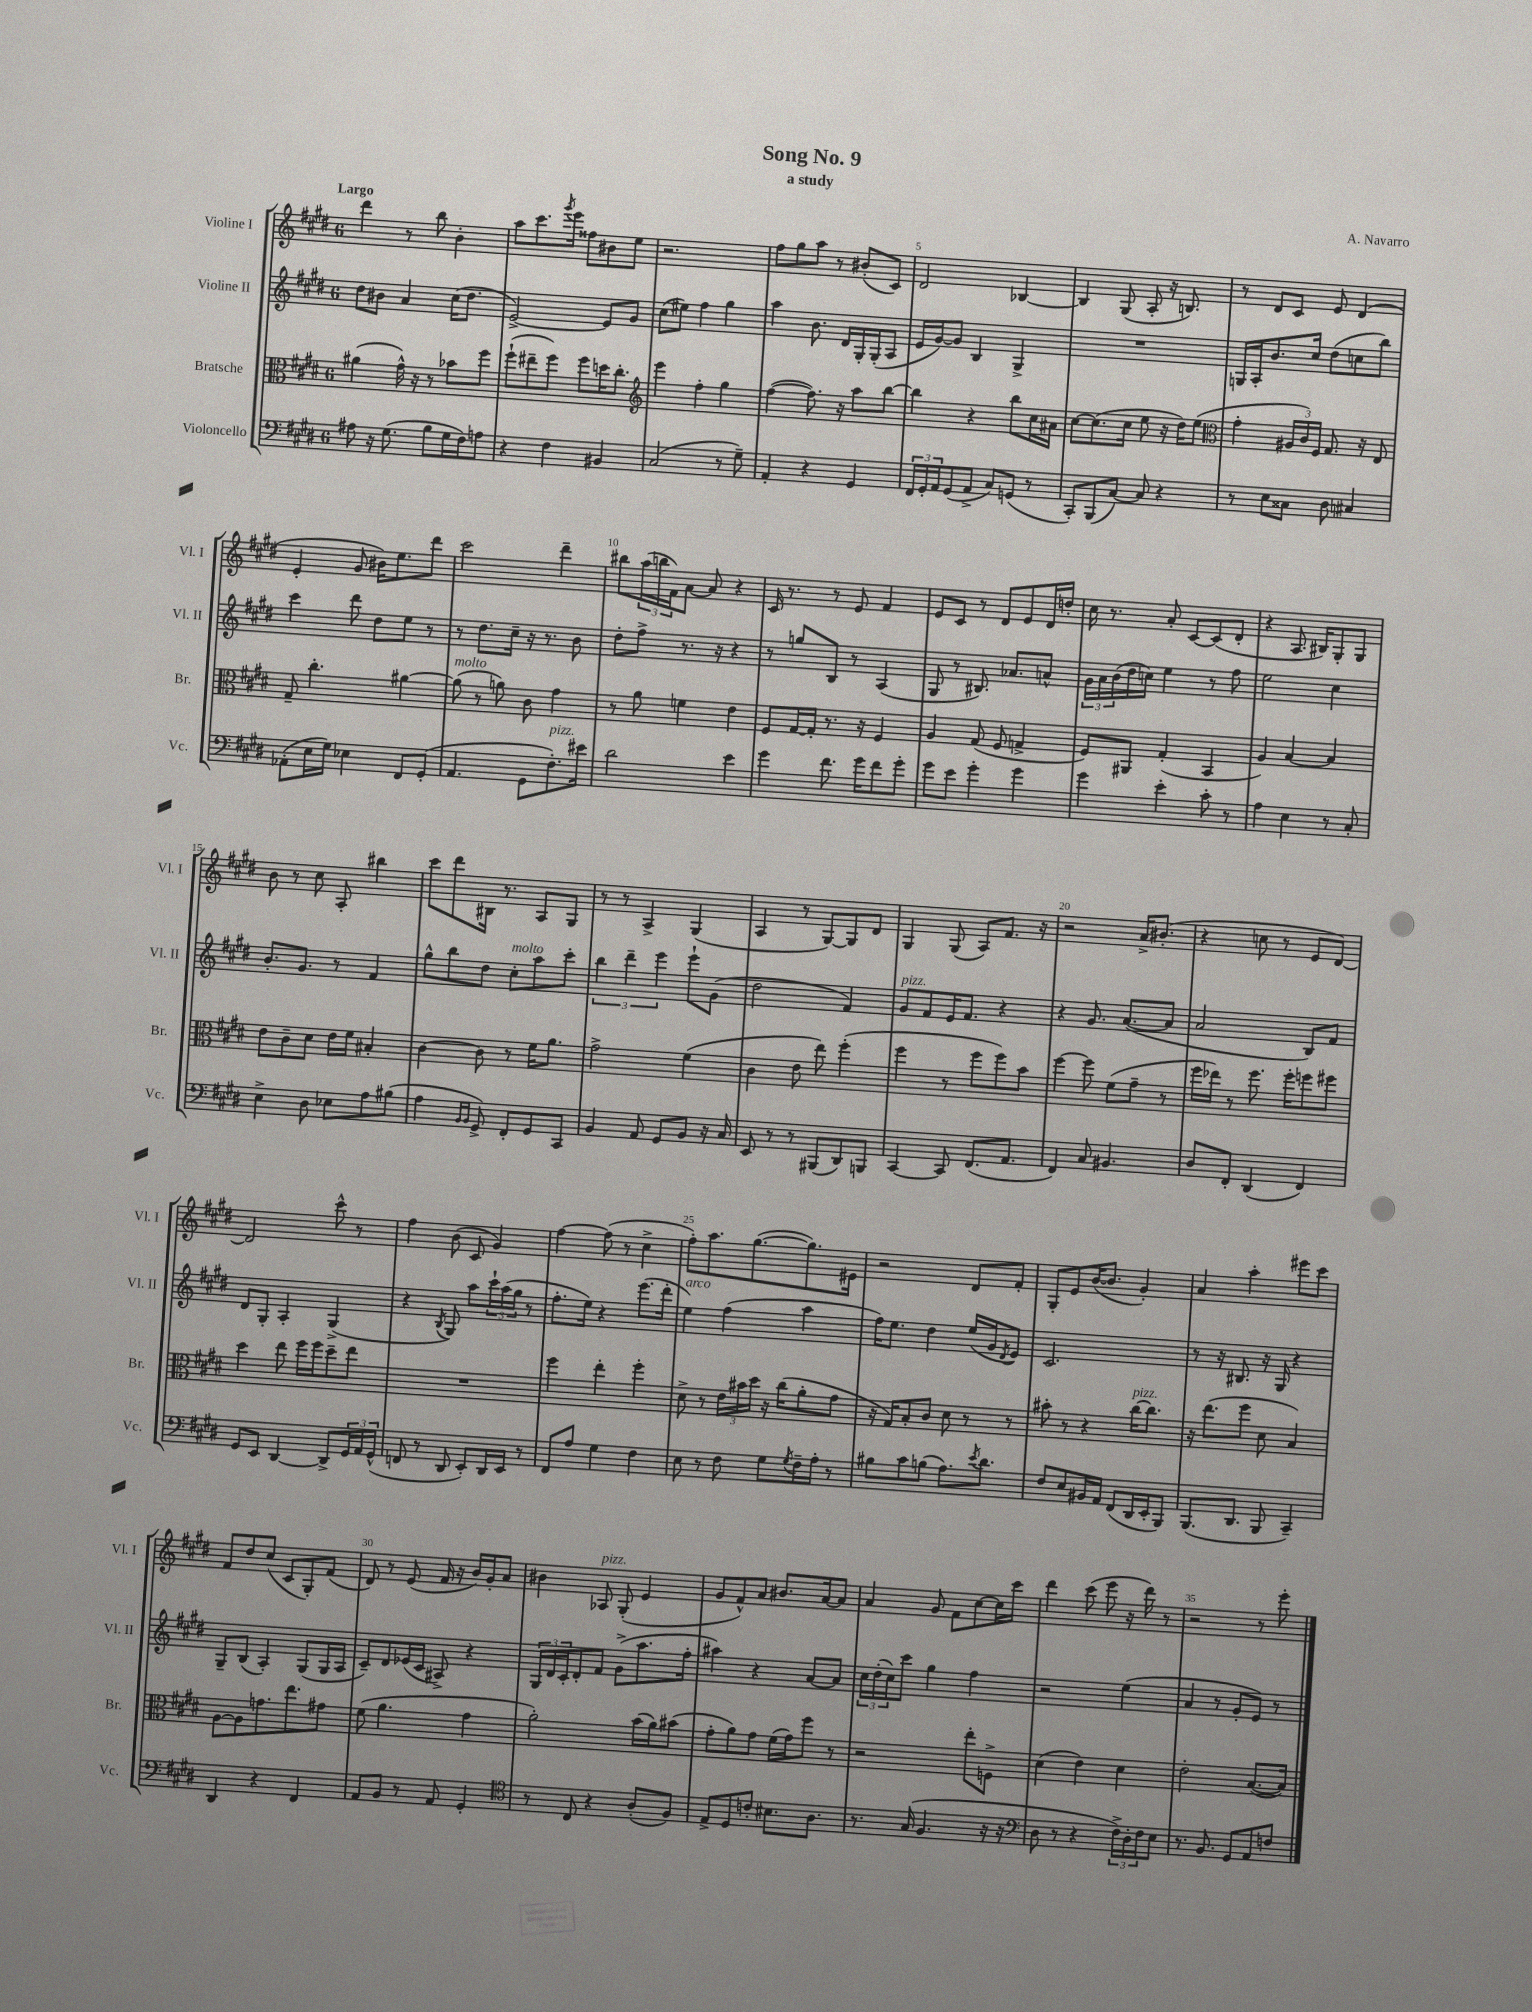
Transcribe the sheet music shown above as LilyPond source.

\header { title = "Song No. 9" composer = "A. Navarro" subtitle = "a study" }
<<
\new StaffGroup <<
\new Staff = "s0" \with { instrumentName = "Violine I" shortInstrumentName = "Vl. I" } {
    \clef treble \key e \major \once \override Staff.TimeSignature.style = #'single-digit \time 6/8 \tempo "Largo"
    dis'''4 r8 b''8 b'4-. |
    a''8 cis'''8. \acciaccatura { gis'''8 } e'''16 fisis''8 bis'8 e''8 |
    r2. |
    fis''8 gis''8 a''8 r8 bis'8-.( cis'8) |
    dis'2 bes4~ |
    bes4 gis8( a8-. r16 b8.) |
    r8 dis'8 cis'8 e'8 dis'4( |
    e'4-. gis'8 bis'16) e''8. dis'''8 |
    cis'''2 dis'''4-- |
    bis''8 \tuplet 3/2 { a''16( b''16 fis'16) } a'8~ a'8 r4 |
    cis'16 r8. r8 e'8 fis'4 |
    e'8 cis'8 r8 dis'8 e'8 dis'16 d''16-. |
    cis''16 r8. a'8-. cis'8~ cis'8( dis'8-. |
    r4 a8. bis16) gis8-. gis8 |
    b'8 r8 cis''8 a8-. bis''4 |
    cis'''8 dis'''8 bis16 r8. a8 gis8 |
    r8 r8 a4-> gis4( |
    a4 r8 gis8~) gis8 dis'8 |
    gis4 gis8( a8) fis'8. r16 |
    r2 a'16-> bis'8.-.( |
    r4 c''8 r8 e'8 dis'8~) |
    dis'2 cis'''8-^ r8 |
    fis''4 b'8( cis'8 gis'4) |
    fis''4~ fis''8( r8 cis''4-> |
    fis''8-.) a''8. gis''8.~( gis''8.) eis'16 |
    r2 dis'8 fis'8-. |
    gis8-. e'8 b'16~( b'8. gis'4-.) |
    a'4 a''4-. eis'''8 cis'''8 |
    fis'8 dis''8 cis''8( cis'8 gis8-.) fis'8( |
    dis'8) r8 e'8( fis'16 r16 b'16) gis'16-. a'8 |
    bis'4 aes8^\markup { \italic "pizz." } gis8-.( e'4 |
    gis'8 fis'8-^) a'8 bis'8. a'16~ a'8 |
    a'4 gis'8 fis'8 cis''8~ cis''16 cis'''16 |
    dis'''4 cis'''8( e'''8 r16 dis'''16) r8 |
    r2 r8 e'''8-. \bar "|." |
}
\new Staff = "s1" \with { instrumentName = "Violine II" shortInstrumentName = "Vl. II" } {
    \clef treble \key e \major \once \override Staff.TimeSignature.style = #'single-digit \time 6/8
    dis''8 bis'8 a'4 cis''16( dis''8. |
    e'2~->) e'8 gis'8 |
    cis''8( eis''8) fis''4 gis''4 |
    a''4 b'8. dis'16 gis16-. gis16-.( a8 |
    e'16 gis'16~) gis'8 b4 gis4-> |
    R2. |
    g16 a16-. b'8. cis''16 dis''8( c''8 b''8) |
    cis'''4 dis'''8 dis''8 e''8 r8 |
    r8 dis''8. cis''16-- r16 r8. b'8 |
    dis''8-. fis''8-> r8. r16 r4 |
    r8 g''8 b8 r8 a4( |
    gis8 r8 bis8.) aes'8. a'8-^ |
    \tuplet 3/2 { gis'16 a'16 b'16( } dis''16 c''16) e''4 r8 fis''8 |
    e''2 cis''4 |
    b'8.-. gis'8. r8 fis'4 |
    gis''8-^ b''8 dis''8 cis''8-.^\markup { \italic "molto" } a''8 cis'''8-. |
    \tuplet 3/2 { b''4 dis'''4-- e'''4 } e'''8-! gis'8( |
    dis''2 fis'4) |
    gis'8^\markup { \italic "pizz." } fis'8 e'16 fis'8. r4 |
    r4 gis'8. a'8.~( a'8 |
    a'2 b8) fis'8 |
    dis'8 gis8-. a4-. gis4->( |
    r4 \acciaccatura { b8 } gis8) a''8 \tuplet 3/2 { cis'''16-! a''16( gis''16 } r8 |
    fis''8.-. e''16) r4 e'''8.( dis'''16-. |
    e''4^\markup { \italic "arco" }) fis''4( a''4 |
    fis''16) e''8. dis''4 e''16( gis'16 \acciaccatura { dis'8 } e'8) |
    cis'2. |
    r8 r16 bis8. r16 gis16 r4 |
    gis8-- b8( a4-.) gis8( gis16 a16 |
    cis'8--) dis'8 ees'16( cis'16 ais8->) r4 |
    \tuplet 3/2 { gis16 dis'16 cis'16-. } dis'8-. fis'8 gis'8->( a''8. fis''16-. |
    ais''4) r4 a'8~ a'8 |
    \tuplet 3/2 { cis''16 dis''16-.( cis''16) } cis'''8 gis''4 fis''4 |
    r2 e''4( |
    a'4 r8 gis'8-. e'8) r8 \bar "|." |
}
\new Staff = "s2" \with { instrumentName = "Bratsche" shortInstrumentName = "Br." } {
    \clef alto \key e \major \once \override Staff.TimeSignature.style = #'single-digit \time 6/8
    ais'4( gis'16-^) r16 r8 bes'8 fis''8 |
    fis''8-!( eis''8-- fis''8) fis''8 d''16 cis''8.-. |
    \clef treble e'''4 fis''4-. gis''4 |
    fis''4~( fis''8.) r16 a''8 b''8~ |
    b''4 r4 b''8 cis''16 ais'16 |
    cis''8~ cis''8.( cis''16 e''8 r16 dis''16) e''8( |
    \clef alto gis'4-. \tuplet 3/2 { ais16 cis'16) fis16 } gis8. r16 e8 |
    gis8-- cis''4.-. ais'4~ |
    ais'8^\markup { \italic "molto" }( r8 a'8) cis'8 gis'4 |
    r8 a'8 f'4 e'4 |
    fis8 gis16~ gis16-. r8. r16 fis4 |
    a4 gis8( fis8 g4-> |
    fis8) ais,8 gis4-.( b,4 |
    a4) b4~ b4 |
    e'8 cis'8-- dis'8 e'16 fis'16 bis4-. |
    cis'4~ cis'8 r8 fis'16 a'8. |
    gis'2-> fis'4( |
    cis'4 e'8 e''8) fis''4-.( |
    fis''4 r8 fis''8 fis''8) b'8 |
    fis''4~ fis''8 fis'8( gis'8-- r8 |
    fis''16 ees''16) r8 fis''8. fis''16-. f''8 fis''8 |
    dis''4 e''8 fis''16 fis''16 dis''8-- e''8 |
    R2. |
    fis''4 e''4-. fis''4-. |
    dis'8-> r8 \tuplet 3/2 { e'16 bis'16 dis''16 } r16 cis''16( a'8-. gis'8 |
    r16 gis16) b8-. cis'8 dis'8 r8 r8 |
    bis'8-. r8 r4 cis''16~^\markup { \italic "pizz." } cis''8. |
    r16 e''8.( fis''8 dis'8 b4) |
    a8~ a8 g'8. e''8. gis'8 |
    fis'8( a'4. gis'4 |
    a'2-.) b'16( a'16) bis'8( |
    gis'8-. a'8) gis'8 fis'16( gis'16) fis''8 r8 |
    r2 e''8-. f8-> |
    dis'4( e'4) dis'4 |
    e'2-. b8.~( b16) \bar "|." |
}
\new Staff = "s3" \with { instrumentName = "Violoncello" shortInstrumentName = "Vc." } {
    \clef bass \key e \major \once \override Staff.TimeSignature.style = #'single-digit \time 6/8
    ais8 r16 gis8.( b8 gis16 fis16) a8 |
    r4 fis4 bis,4 |
    cis2( r8 gis8--) |
    a,4-. r4 gis,4 |
    \tuplet 3/2 { fis,16 gis,16-. a,16 } gis,8( a,8-> cis8) g,8( r8 |
    cis,8-.) b,,8( cis8~) cis8 r4 |
    r8 e8 cisis8 dis8 cis4 |
    aes,8-.( e16 gis16) ees4 fis,8 gis,8-.( |
    a,4. gis,8 fis8.-.^\markup { \italic "pizz." }) eis'16 |
    dis'2 e'4 |
    gis'4 fis'8. gis'16 fis'8 gis'8-. |
    gis'8 e'8 gis'4-. gis'4 |
    gis'4 e'4-. cis'8-. r8 |
    a4 e4 r8 cis8-. |
    e4-> dis8 ees8 a8 bis8( |
    a4 \grace { b,16 b,16 } gis,8->) fis,8-. gis,8 cis,8 |
    b,4 a,8 gis,8 b,8 r16 cis16 |
    e,8 r8 r8 bis,,8( dis,8) b,,8 |
    cis,4~ cis,8 fis,8.( a,8. |
    fis,4) cis8 bis,4. |
    dis8 fis,8-. dis,4( fis,4) |
    gis,8 e,8 dis,4~ dis,8-> \tuplet 3/2 { gis,16 a,16 gis,16-^( } |
    f,8 r8 dis,8 e,8-.) dis,16 e,16 r8 |
    fis,8 a8 gis4 fis4 |
    e8 r8 fis8 gis8 \acciaccatura { gis8 } fis16-- a16-. r8 |
    bis8 cis'8 b8( a8.) \acciaccatura { e'8 } dis'8. |
    fis8 e8 bis,16 a,16 fis,8( dis,16 e,16-. b,,8) |
    b,,8.( dis,8. b,,8 cis,4--) |
    dis,4 r4 fis,4 |
    a,8 b,8 r8 a,8 gis,4-. |
    \clef tenor r8 cis8 r4 a8-.( fis8) |
    e8-> dis8 c'8-. bis8. a8. |
    r8. gis16( fis4. r16 r16 |
    \clef bass dis8 r8 r4 \tuplet 3/2 { fis16->) dis16-. fis16 } e8 |
    r8. b,8. gis,8 a,8 f8 \bar "|." |
}
>>
>>
\layout { \context { \Score \override BarNumber.break-visibility = ##(#f #t #t) barNumberVisibility = #(every-nth-bar-number-visible 5) } }
